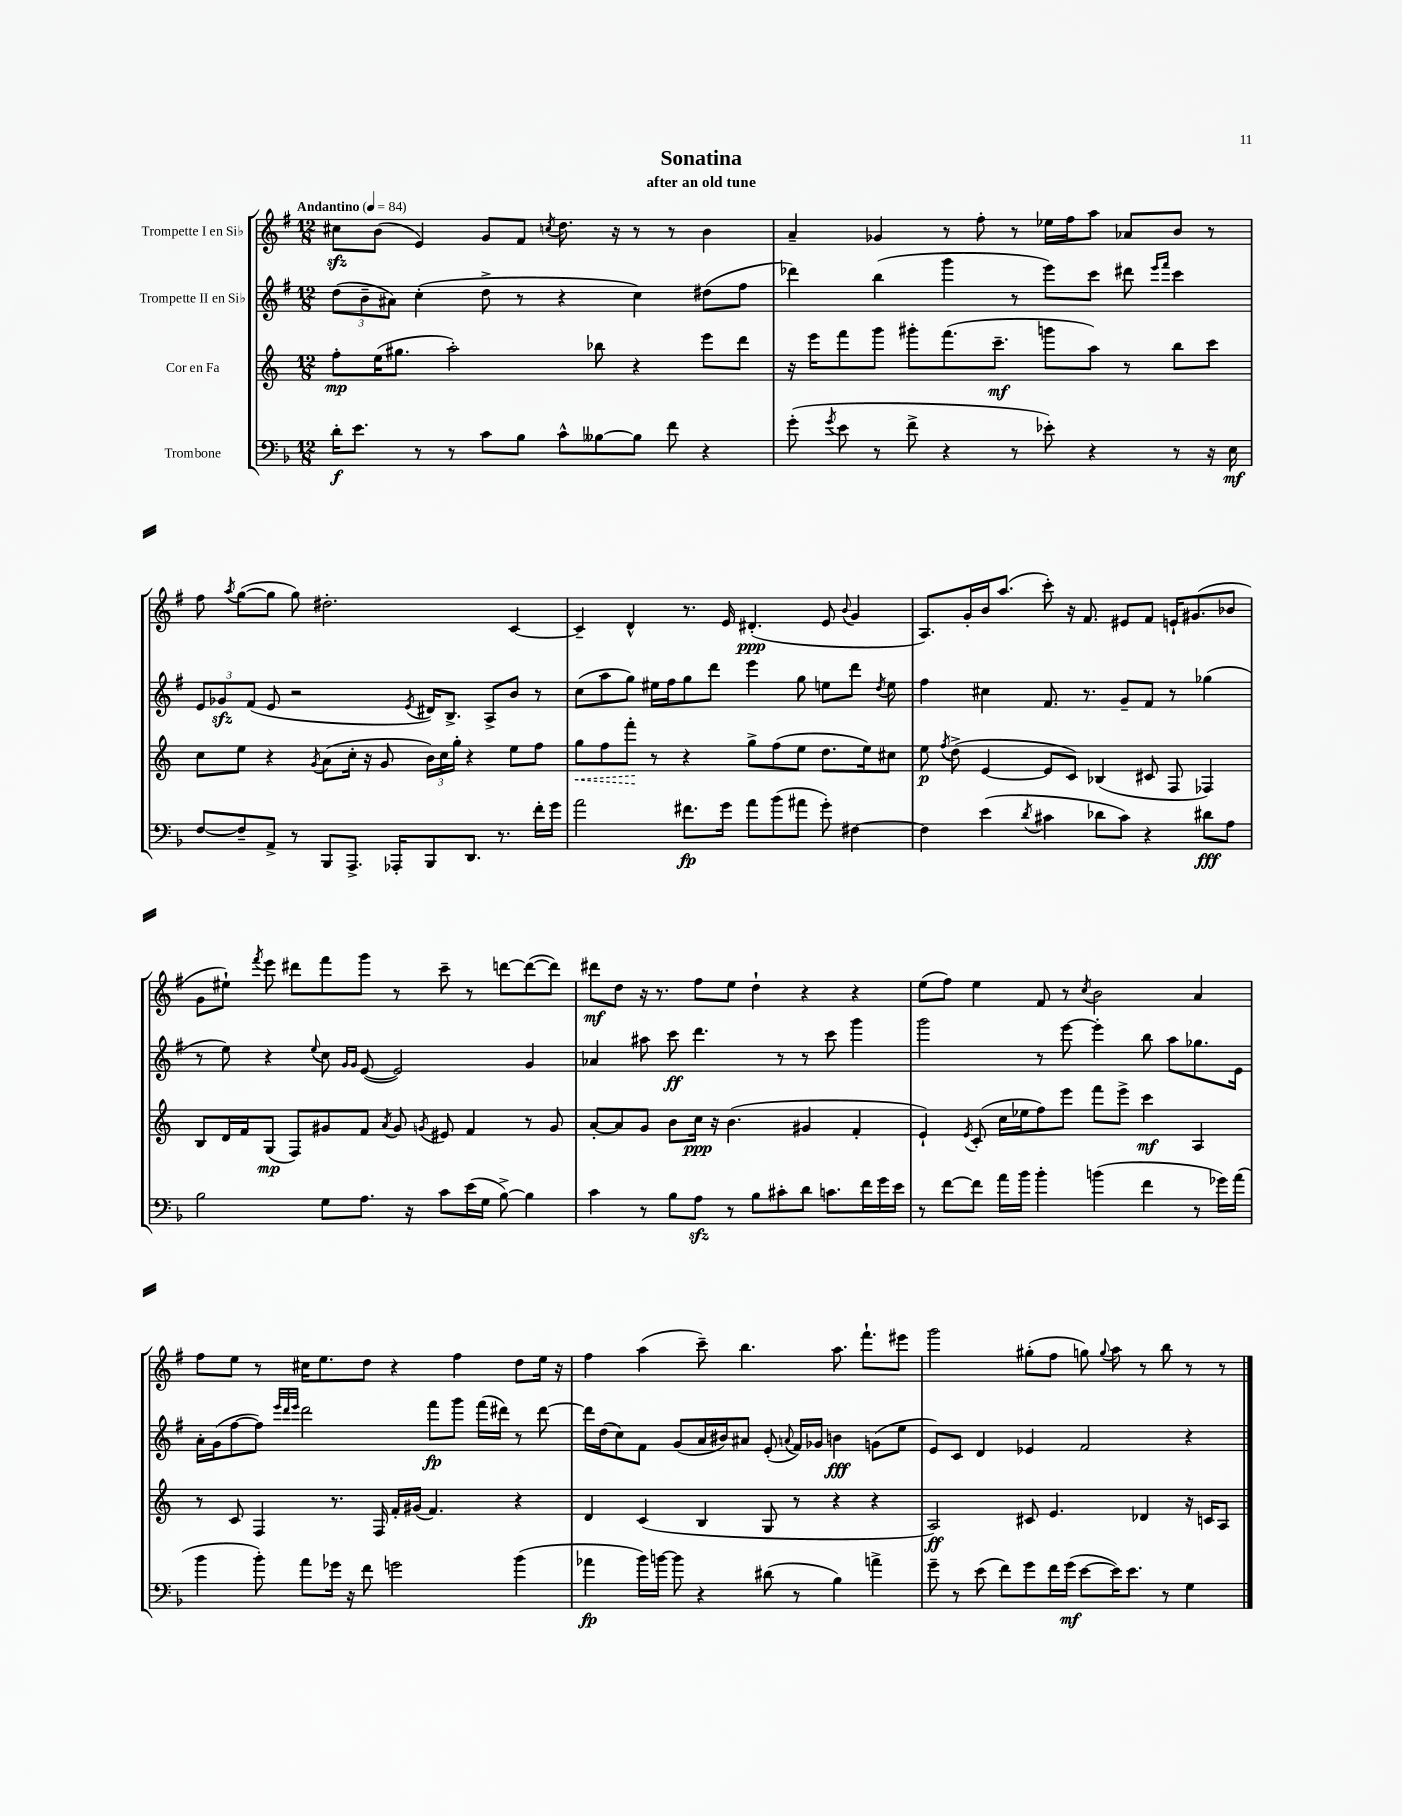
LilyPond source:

\header { title = "Sonatina" subtitle = "after an old tune" }
<<
\new StaffGroup <<
\new Staff = "s0" \with { instrumentName = "Trompette I en Sib" } {
    \clef treble \key g \major \numericTimeSignature \time 12/8 \tempo "Andantino" 4 = 84
    \autoBeamOff cis''8[\sfz b'8]( e'4) g'8[ fis'8] \acciaccatura { c''8 } d''8. r16 r8 r8 b'4 |
    a'4-- ges'4 r8 fis''8-. r8 ees''16[ fis''16 a''8] aes'8[ b'8] r8 |
    fis''8 \acciaccatura { a''8 } g''8[~( g''8] g''8) dis''2.-. c'4~ |
    c'4-- d'4-^ r8. e'16 dis'4.-.\ppp( e'8 \appoggiatura { b'8 } g'4 |
    a8.[) g'16-. b'16 a''8.]( c'''8-.) r16 fis'8. eis'8[ fis'8] e'16[-! gis'8.( bes'8] |
    g'8[ eis''8]-!) \acciaccatura { fis'''8 } e'''8 dis'''8[ fis'''8 g'''8] r8 c'''8-- r8 d'''8[~ d'''8~( d'''8]) |
    dis'''8[\mf d''8] r16 r8. fis''8[ e''8] d''4-! r4 r4 |
    e''8[( fis''8]) e''4 fis'8 r8 \acciaccatura { c''8 } b'2 a'4 |
    fis''8[ e''8] r8 cis''16[ e''8. d''8] r4 fis''4 d''8[ e''16] r16 |
    fis''4 a''4( c'''8--) b''4. a''8. fis'''8.[-! eis'''8] |
    g'''2 gis''8[-.( fis''8] g''8) \appoggiatura { g''8 } a''8 r8 b''8 r8 r8 \bar "|." |
}
\new Staff = "s1" \with { instrumentName = "Trompette II en Sib" } {
    \clef treble \key g \major \numericTimeSignature \time 12/8
    \autoBeamOff \tuplet 3/2 { d''8[( b'8-- ais'8]) } c''4-.( d''8-> r8 r4 c''4) dis''8[( fis''8] |
    des'''4) b''4( g'''4 r8 e'''8[) c'''8] dis'''8 \grace { e'''16[ fis'''16] } c'''4 |
    \tuplet 3/2 { e'8[ ges'8\sfz fis'8]( } e'8 r2 \acciaccatura { e'8 } dis'16[) b8.]-> a8[-> b'8] r8 |
    c''8[( a''8 g''8]) eis''16[ fis''16 g''8 d'''8] e'''4 g''8 e''8[ d'''8] \acciaccatura { d''8 } e''8 |
    fis''4 cis''4 fis'8. r8. g'8[-- fis'8] r8 ges''4( |
    r8 e''8) r4 \appoggiatura { e''8 } c''8 \grace { g'16[ g'16] } e'8~( e'2) g'4 |
    aes'4 ais''8 c'''8\ff d'''4. r8 r8 c'''8 g'''4 |
    g'''2 r8 e'''8~ e'''4-. b''8 a''8[ ges''8. e'16] |
    a'16[-. g'16( fis''8~ fis''8]) \grace { e'''32[ d'''32 e'''32] } d'''2 fis'''8[\fp g'''8] fis'''16[( dis'''16]) r8 dis'''8~ |
    dis'''16[ d''16( c''8) fis'8] g'8[( a'16 bis'16) ais'8] e'8-.( \appoggiatura { a'8 } fis'16[) ges'16] b'4\fff g'8[( e''8] |
    e'8[) c'8] d'4 ees'4 fis'2 r4 \bar "|." |
}
\new Staff = "s2" \with { instrumentName = "Cor en Fa" } {
    \clef treble \key c \major \numericTimeSignature \time 12/8
    \autoBeamOff f''8[-.\mp e''16( gis''8.] a''2-.) bes''8 r4 e'''8[ d'''8] |
    r16 e'''16[ f'''8 g'''8] gis'''8[-. f'''8.( c'''8.]--\mf g'''8[ a''8]) r8 b''8[ c'''8] |
    c''8[ e''8] r4 \acciaccatura { g'8 } a'8[( c''16]-. r16 g'8 \tuplet 3/2 { b'16[) c''16 g''16]-. } r4 e''8[ f''8] |
    \once \override Hairpin.style = #'dashed-line g''8[\< f''8 f'''8]-.\! r8 r4 g''8[-> f''8( e''8] d''8.[ e''16) cis''8] |
    e''8\p \acciaccatura { f''8 } d''8->( e'4~ e'8[ c'8]) bes4( cis'8 f8 fes4) |
    b8[ d'16 f'16 g8]\mp( f8[) gis'8 f'8] \acciaccatura { a'8 } gis'8 \acciaccatura { g'8 } eis'8 f'4 r8 g'8 |
    a'8[~-. a'8 g'8] b'8[ c''16]\ppp r16 b'4.( gis'4 f'4-. |
    e'4-!) \acciaccatura { e'8 } c'8-.( c''16[ ees''16 f''8) e'''8] f'''8[ e'''8]-> c'''4\mf a4 |
    r8 c'8 f4 r8. f16 f'16[-. gis'16]( f'4.) r4 |
    d'4 c'4( b4 g8 r8 r4 r4 |
    a2\ff) cis'8 e'4. des'4 r16 c'16[ a8] \bar "|." |
}
\new Staff = "s3" \with { instrumentName = "Trombone" } {
    \clef bass \key f \major \numericTimeSignature \time 12/8
    \autoBeamOff d'16[-.\f e'8.] r8 r8 c'8[ bes8] c'8[-^ beses8~ beses8] f'8 r4 |
    g'8-.( \acciaccatura { g'8 } e'8 r8 f'8-> r4 r8 ees'8-.) r4 r8 r16 e16\mf |
    f8[~ f8-- a,8]-> r8 bes,,8[ a,,8.]-> aes,,16[-. bes,,8 d,8.] r8. f'16[-. g'16] |
    a'2 fis'8.[\fp g'16] a'8[ bes'8( ais'8] g'8-.) fis4~ |
    fis4 e'4( \acciaccatura { d'8 } cis'4 des'8[ cis'8]) r4 dis'8[\fff a8] |
    bes2 g8[ a8.] r16 c'8[ e'16( g16] bes8~->) bes4 |
    c'4 r8 bes8[ a8]\sfz r8 bes8[ cis'8-. d'8] c'8.[ f'16 g'16 e'16] |
    r8 f'8[~ f'8] a'16[ bes'16] bes'4-. b'4( f'4 r8 ges'16[) a'16]( |
    bes'4 bes'8-.) a'8[ ges'16] r16 f'8 g'2 bes'4( |
    aes'4\fp bes'16[) b'16]~ b'8 r4 dis'8( r8 bes4) a'4-> |
    g'8-- r8 e'8( f'8[) g'8 f'16 g'16]\mf( e'8[~ e'16) e'8.] r8 g4 \bar "|." |
}
>>
>>
\layout { \context { \Score \remove "Bar_number_engraver" } }
